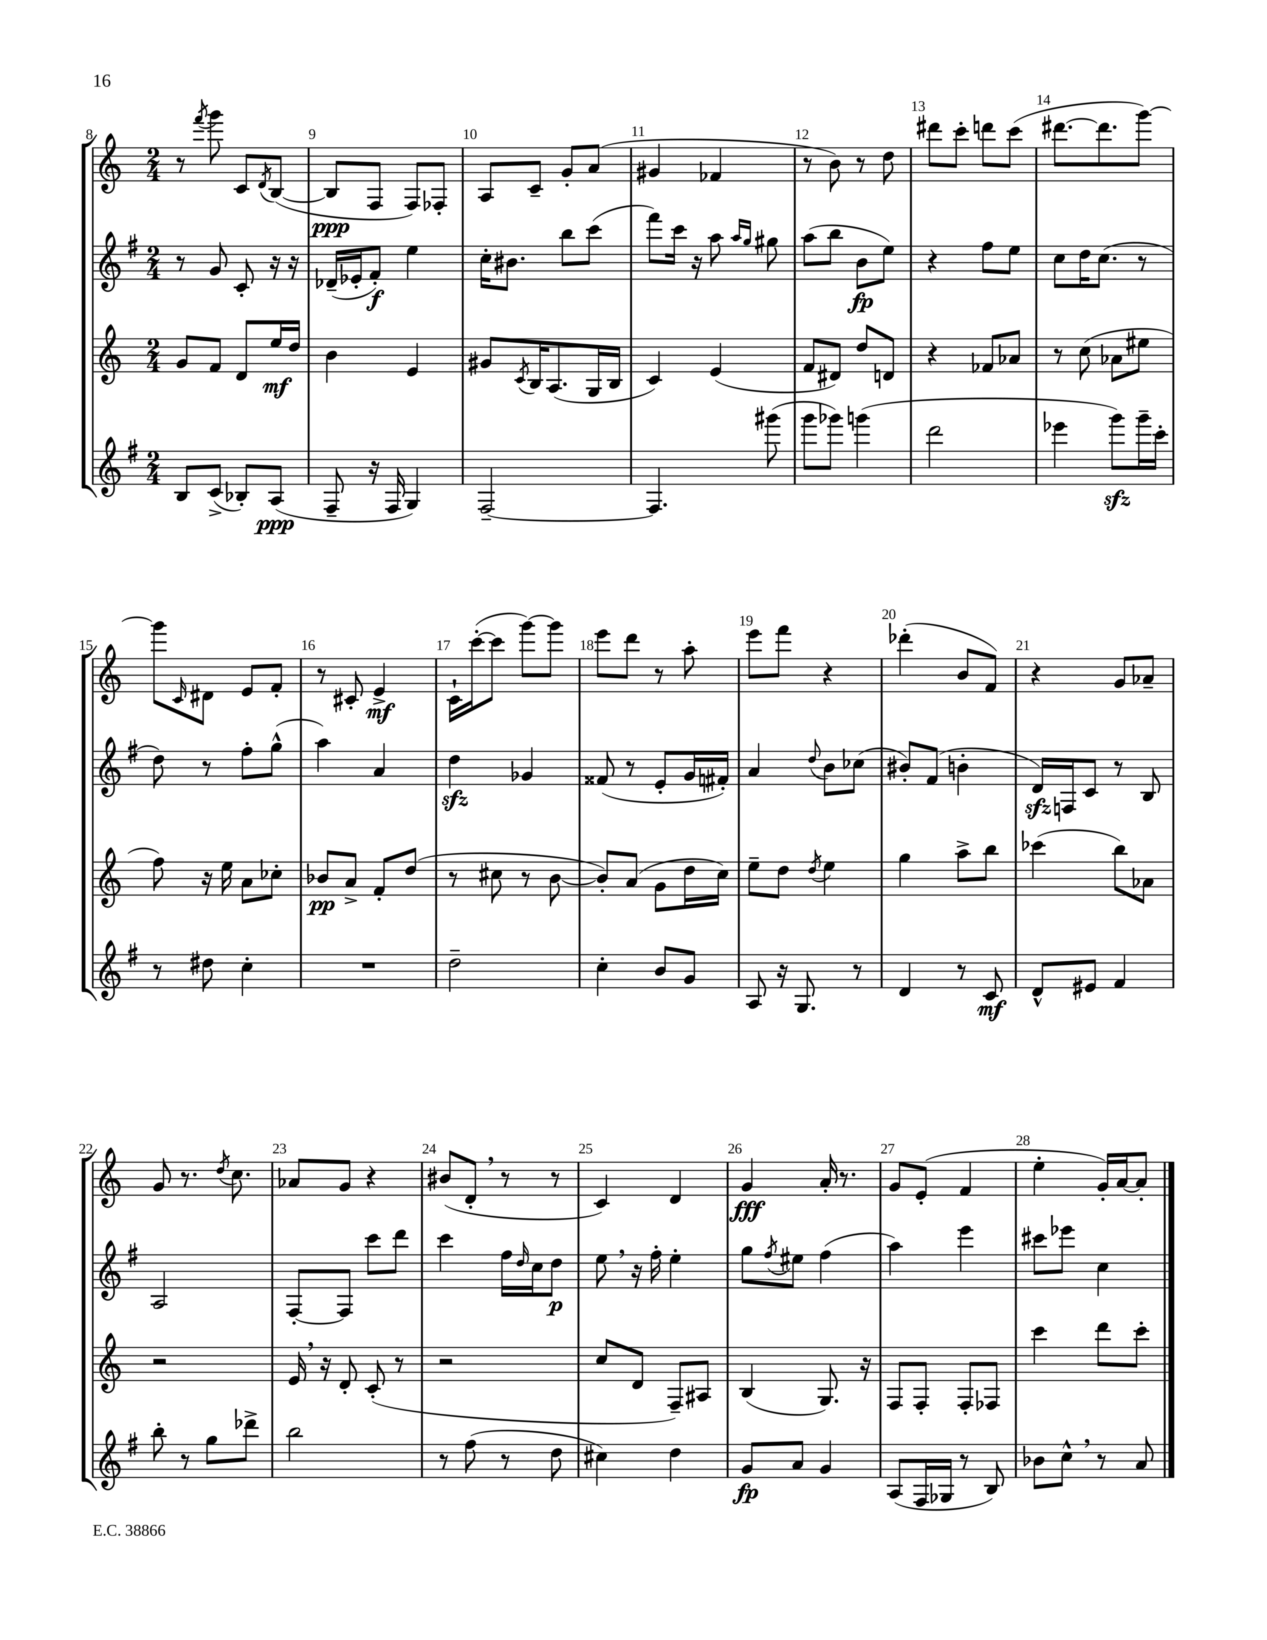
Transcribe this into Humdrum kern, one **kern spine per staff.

**kern	**dynam	**kern	**dynam	**kern	**dynam	**kern	**dynam
*part4	*part4	*part3	*part3	*part2	*part2	*part1	*part1
*staff4	*staff4	*staff3	*staff3	*staff2	*staff2	*staff1	*staff1
*clefG2	*	*clefG2	*	*clefG2	*	*clefG2	*
*k[f#]	*	*k[]	*	*k[f#]	*	*k[]	*
*M2/4	*	*M2/4	*	*M2/4	*	*M2/4	*
=8	=8	=8	=8	=8	=8	=8	=8
8B/L	.	8g/L	.	8r	.	8r	.
.	.	.	.	.	.	8qfff/	.
(8c^/J	.	8f/J	.	8g/	.	8ggg\	.
8B-X'/L)	.	8d/L	.	8c'/	.	8c/L	.
.	.	.	.	.	.	8qd/	.
(8A/J	ppp	16ee/L	mf	16r	.	([8B/J	.
.	.	16dd/JJ	.	16r	.	.	.
=9	=9	=9	=9	=9	=9	=9	=9
8F#~/	.	4b\	.	(16d-X~/LL	.	8B/L]	ppp
.	.	.	.	16e-X'/J	.	.	.
16r	.	.	.	8f#'/J)	f	8F/J	.
16F#/	.	.	.	.	.	.	.
4G/)	.	4e/	.	4ee\	.	8F/L)	.
.	.	.	.	.	.	8F-X'/J	.
=10	=10	=10	=10	=10	=10	=10	=10
[2F#~/	.	8g#X/L	.	16cc'\KL	.	8A/L	.
.	.	.	.	8.b#X\J	.	.	.
.	.	8qc/	.	.	.	.	.
.	.	16B/K	.	.	.	8c~/J	.
.	.	(8.A/	.	.	.	.	.
.	.	.	.	8bb\L	.	8g'/L	.
.	.	16G/L	.	(8ccc\J	.	(8a/J	.
.	.	16B/JJ	.	.	.	.	.
=11	=11	=11	=11	=11	=11	=11	=11
4.F#/]	.	4c/)	.	8fff#\L)	.	4g#X/	.
.	.	.	.	16ccc\Jk	.	.	.
.	.	.	.	16r	.	.	.
.	.	(4e/	.	8aa\	.	4f-X/	.
.	.	.	.	16qqaa/LL	.	.	.
.	.	.	.	16qqgg/JJ	.	.	.
(8ggg#X\	.	.	.	8gg#X\	.	.	.
=12	=12	=12	=12	=12	=12	=12	=12
8ggg\L	.	8f/L	.	(8aa\L	.	8r	.
8ggg-X\J)	.	8d#X/J)	.	8bb\J	.	8b\)	.
(4gggn\	.	8dd/L	.	8b\L	fp	8r	.
.	.	8dn/J	.	8ee\J)	.	8dd\	.
=13	=13	=13	=13	=13	=13	=13	=13
2ddd\	.	4r	.	4r	.	8ddd#X\L	.
.	.	.	.	.	.	8ccc'\J	.
.	.	8f-X/L	.	8ff#\L	.	8dddn\L	.
.	.	8a-X/J	.	8ee\J	.	(8ccc\J	.
=14	=14	=14	=14	=14	=14	=14	=14
4eee-X\	.	8r	.	8cc\L	.	[8.ddd#X\L	.
.	.	(8cc\	.	16dd\K	.	.	.
.	.	.	.	(8.cc\J	.	8.ddd#\]	.
8gggzz\L)	.	8a-X\L	.	.	.	.	.
16ggg~\L	.	8ee#X\J	.	8r	.	[8ggg\J)	.
16ccc'\JJ	.	.	.	.	.	.	.
!!LO:LB:g=z
=15	=15	=15	=15	=15	=15	=15	=15
8r	.	8ff\)	.	8dd\)	.	8ggg\L]	.
.	.	.	.	.	.	16qqc/	.
8dd#X\	.	16r	.	8r	.	8d#X\J	.
.	.	16ee\	.	.	.	.	.
4cc'\	.	8a\L	.	8ff#'\L	.	8e/L	.
.	.	8cc-X'\J	.	(8gg^^\J	.	8f'/J	.
=16	=16	=16	=16	=16	=16	=16	=16
2r	.	8b-X/L	pp	4aa\)	.	8r	.
.	.	8a^/J	.	.	.	8c#X'/	.
.	.	8f'/L	.	4a/	.	4e^/	mf
.	.	(8dd/J	.	.	.	.	.
=17	=17	=17	=17	=17	=17	=17	=17
2dd~\	.	8r	.	4ddzz\	.	16c`\LL	.
.	.	.	.	.	.	([16ccc'\J	.
.	.	8cc#X\	.	.	.	8ccc\J]	.
.	.	8r	.	4g-X/	.	[8ggg\L)	.
.	.	[8b\	.	.	.	8ggg\J]	.
=18	=18	=18	=18	=18	=18	=18	=18
4cc'\	.	8b'/L])	.	(8f##X/	.	8eee\L	.
.	.	(8a/J	.	8r	.	8ddd\J	.
8b/L	.	8g\L	.	8e'/L	.	8r	.
8g/J	.	16dd\L	.	16g/L	.	8aa'\	.
.	.	16cc\JJ)	.	16f#X'/JJ)	.	.	.
=19	=19	=19	=19	=19	=19	=19	=19
8A/	.	8ee~\L	.	4a/	.	8eee\L	.
16r	.	8dd\J	.	.	.	8fff\J	.
8.G/	.	.	.	.	.	.	.
.	.	8qdd/	.	8qqdd/	.	.	.
.	.	4ee\	.	8b\L	.	4r	.
8r	.	.	.	(8cc-X\J	.	.	.
=20	=20	=20	=20	=20	=20	=20	=20
4d/	.	4gg\	.	8b#X'/L)	.	(4ddd-X'\	.
.	.	.	.	(8f#/J	.	.	.
8r	.	8aa^\L	.	4bn'\	.	8b/L	.
8c/	mf	8bb\J	.	.	.	8f/J)	.
=21	=21	=21	=21	=21	=21	=21	=21
8d^^/L	.	(4ccc-X\	.	16dzz/LL)	.	4r	.
.	.	.	.	16Fn/J	.	.	.
8e#X/J	.	.	.	8c/J	.	.	.
4f#/	.	8bb\L)	.	8r	.	8g/L	.
.	.	8a-X\J	.	8B/	.	8a-X~/J	.
!!LO:LB:g=z
=22	=22	=22	=22	=22	=22	=22	=22
8bb'\	.	2r	.	2A/	.	8g/	.
8r	.	.	.	.	.	8.r	.
8gg\L	.	.	.	.	.	.	.
.	.	.	.	.	.	8qdd/	.
.	.	.	.	.	.	8.cc\	.
8ddd-X^\J	.	.	.	.	.	.	.
=23	=23	=23	=23	=23	=23	=23	=23
2bb\	.	16e,/	.	[8F#'/L	.	8a-X/L	.
.	.	16r	.	.	.	.	.
.	.	8d'/	.	8F#/J]	.	8g/J	.
.	.	(8c'/	.	8ccc\L	.	4r	.
.	.	8r	.	8ddd\J	.	.	.
=24	=24	=24	=24	=24	=24	=24	=24
8r	.	2r	.	4ccc\	.	(8b#X/L	.
(8ff#\	.	.	.	.	.	8d',/J	.
8r	.	.	.	16ff#\LL	.	8r	.
.	.	.	.	16qqdd/	.	.	.
.	.	.	.	16cc\J	.	.	.
8dd\	.	.	.	8dd\J	p	8r	.
=25	=25	=25	=25	=25	=25	=25	=25
4cc#X\)	.	8cc/L	.	8ee,\	.	4c/)	.
.	.	8d/J	.	16r	.	.	.
.	.	.	.	16ff#'\	.	.	.
4dd\	.	8F~/L)	.	4ee'\	.	4d/	.
.	.	8A#X/J	.	.	.	.	.
=26	=26	=26	=26	=26	=26	=26	=26
8g/L	fp	(4B/	.	8gg\L	.	4g/	fff
.	.	.	.	8qff#/	.	.	.
8a/J	.	.	.	8ee#X\J	.	.	.
4g/	.	8.G/)	.	(4ff#\	.	16a'/	.
.	.	.	.	.	.	8.r	.
.	.	16r	.	.	.	.	.
=27	=27	=27	=27	=27	=27	=27	=27
(8A/L	.	8F/L	.	4aa\)	.	8g/L	.
16F#/L	.	8F'/J	.	.	.	(8e'/J	.
16G-X/JJ	.	.	.	.	.	.	.
8r	.	8F'/L	.	4eee\	.	4f/	.
8B/)	.	8F-X/J	.	.	.	.	.
=28	=28	=28	=28	=28	=28	=28	=28
8b-X\L	.	4ccc\	.	8ccc#X\L	.	4ee'\	.
8cc^^,\J	.	.	.	8eee-X\J	.	.	.
8r	.	8ddd\L	.	4cc\	.	16g'/LL)	.
.	.	.	.	.	.	[16a/J	.
8a/	.	8ccc'\J	.	.	.	8a'/J]	.
==	==	==	==	==	==	==	==
*-	*-	*-	*-	*-	*-	*-	*-
